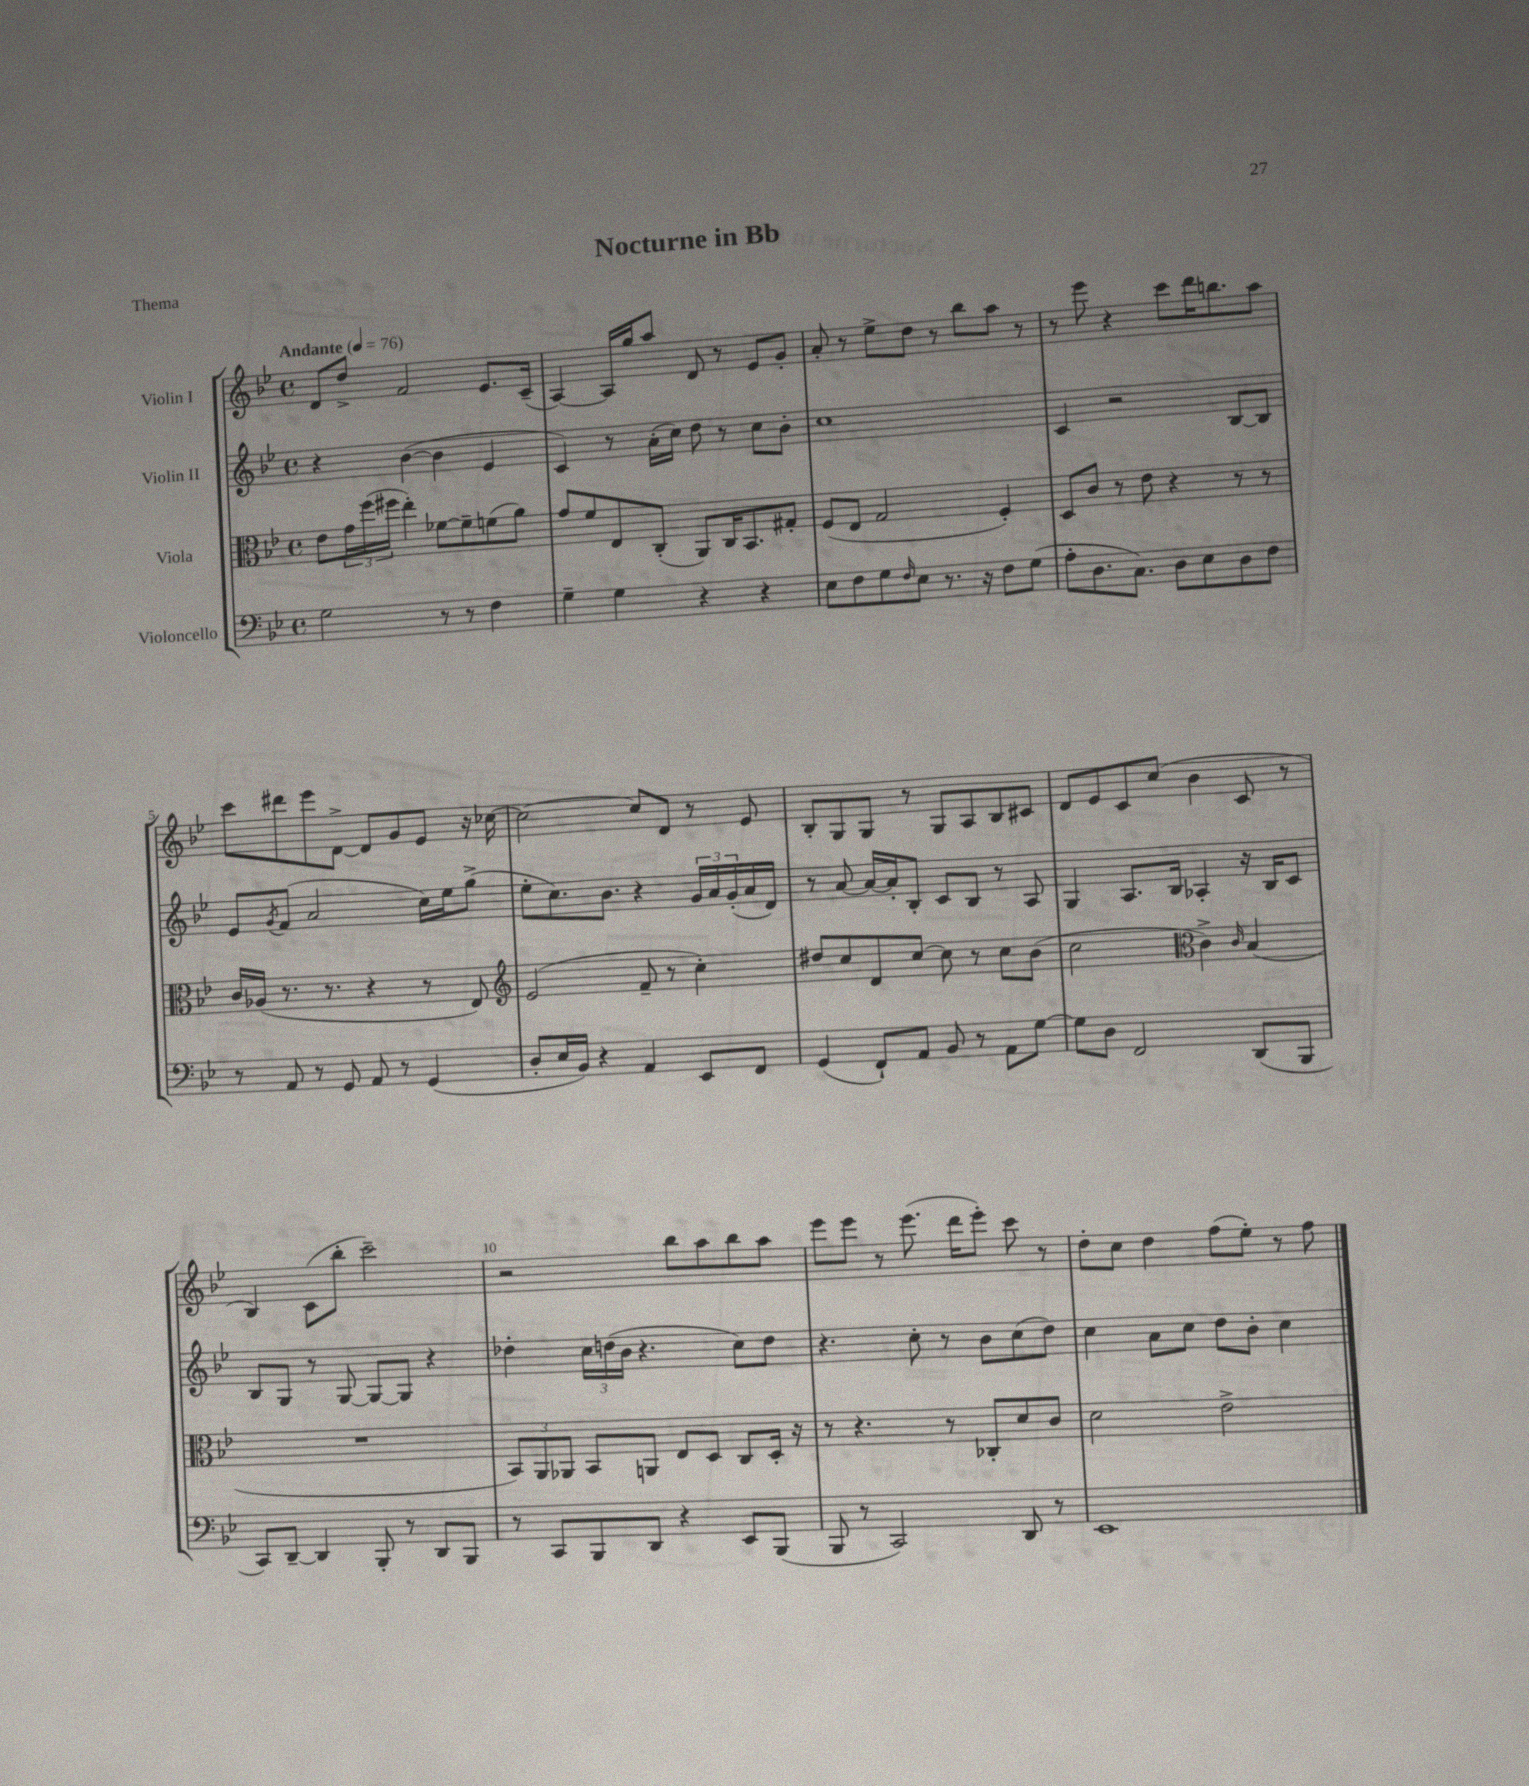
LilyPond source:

\header { title = "Nocturne in Bb" piece = "Thema" }
<<
\new StaffGroup <<
\new Staff = "s0" \with { instrumentName = "Violin I" } {
    \clef treble \key bes \major \defaultTimeSignature \time 4/4 \tempo "Andante" 4 = 76
    d'8 d''8-> f'2 ees'8. c'16--( |
    a4~) a16 g''16 a''8 d'8 r8 ees'8 g'8-. |
    a'8-. r8 ees''8-> d''8 r8 bes''8 a''8 r8 |
    r8 ees'''8 r4 c'''8 d'''16 b''8. a''8 |
    c'''8 dis'''8 ees'''8 d'8~-> d'8 g'8 ees'8 r16 ces''16~ |
    ces''2~ ces''8 d'8 r8 ees'8 |
    bes8-. g8 g8 r8 g8 a8 bes8 cis'8 |
    d'8 ees'8 c'8 c''8( bes'4 c'8 r8 |
    bes4) c'8( bes''8-. c'''2--) |
    r2 bes''8 a''8 bes''8 a''8 |
    ees'''8 ees'''8 r8 ees'''8.( d'''16 ees'''8-.) c'''8 r8 |
    d''8-. c''8 d''4 f''8( ees''8-.) r8 f''8 \bar "|." |
}
\new Staff = "s1" \with { instrumentName = "Violin II" } {
    \clef treble \key bes \major \defaultTimeSignature \time 4/4
    r4 bes'4~( bes'4 ees'4 |
    c'4) r8 a'16-.( c''16) d''8 r8 c''8 bes'8-. |
    c''1 |
    c'4 r2 bes8~ bes8 |
    ees'8 \acciaccatura { g'8 } f'8( a'2 c''16) ees''16 g''8->( |
    ees''8-. c''8.) bes'8. r4 \tuplet 3/2 { g'16 a'16 g'16-.( } a'16 d'16) |
    r8 a'8~ a'16~ a'16-. bes8-. c'8 bes8 r8 a8 |
    g4 a8. bes16 aes4-. r16 bes16 c'8 |
    bes8 g8 r8 g8~ g8~ g8 r4 |
    des''4-. \tuplet 3/2 { c''16 d''16( bes'16 } r4. c''8) d''8 |
    r4. c''8-. r8 bes'8 c''8( d''8) |
    c''4 a'8 c''8 d''8 bes'8-. c''4 \bar "|." |
}
\new Staff = "s2" \with { instrumentName = "Viola" } {
    \clef alto \key bes \major \defaultTimeSignature \time 4/4
    ees'8 \tuplet 3/2 { g'16 f''16( fis''16 } ees''4-.) fes'8~ fes'8-- f'8( a'8) |
    g'8 f'8 ees8 c8-.( a,8) c16 bes,8. gis8-. |
    f8( ees8 g2 f4-.) |
    d8 c'8 r8 ees'8 r4 r8 r8 |
    c'16 aes16( r8. r8. r4 r8 ees8) |
    \clef treble ees'2( f'8-- r8 c''4-.) |
    dis''8 c''8 d'8 c''8~ c''8 r8 c''8 bes'8( |
    c''2 \clef alto c'4->) \grace { c'16 } bes4( |
    R1 |
    \tuplet 3/2 { bes,8) a,8 aes,8 } bes,8 a,8 ees8 d8 c8 d16-. r16 |
    r8 r4. r8 ces8-. d'8 c'8 |
    d'2 ees'2-> \bar "|." |
}
\new Staff = "s3" \with { instrumentName = "Violoncello" } {
    \clef bass \key bes \major \defaultTimeSignature \time 4/4
    g2 r8 r8 f4 |
    g4-- g4 r4 r4 |
    ees8 f8 g8 \grace { f16 } ees8 r8. r16 f8 g8( |
    a8-. d8. c8.) d8 ees8 d8 f8 |
    r8 a,8 r8 g,8 a,8 r8 g,4( |
    d8-. ees16 bes,16) r4 a,4 ees,8 f,8 |
    g,4( f,8-!) a,8 bes,8 r8 a,8 g8~ |
    g8 d8 f,2 d,8( bes,,8 |
    c,8) d,8~-- d,4 bes,,8-. r8 d,8 bes,,8 |
    r8 c,8 bes,,8 d,8 r4 ees,8 bes,,8( |
    bes,,8 r8 c,2) d,8 r8 |
    ees,1 \bar "|." |
}
>>
>>
\layout { \context { \Score \override BarNumber.break-visibility = ##(#f #t #t) barNumberVisibility = #(every-nth-bar-number-visible 5) } }
